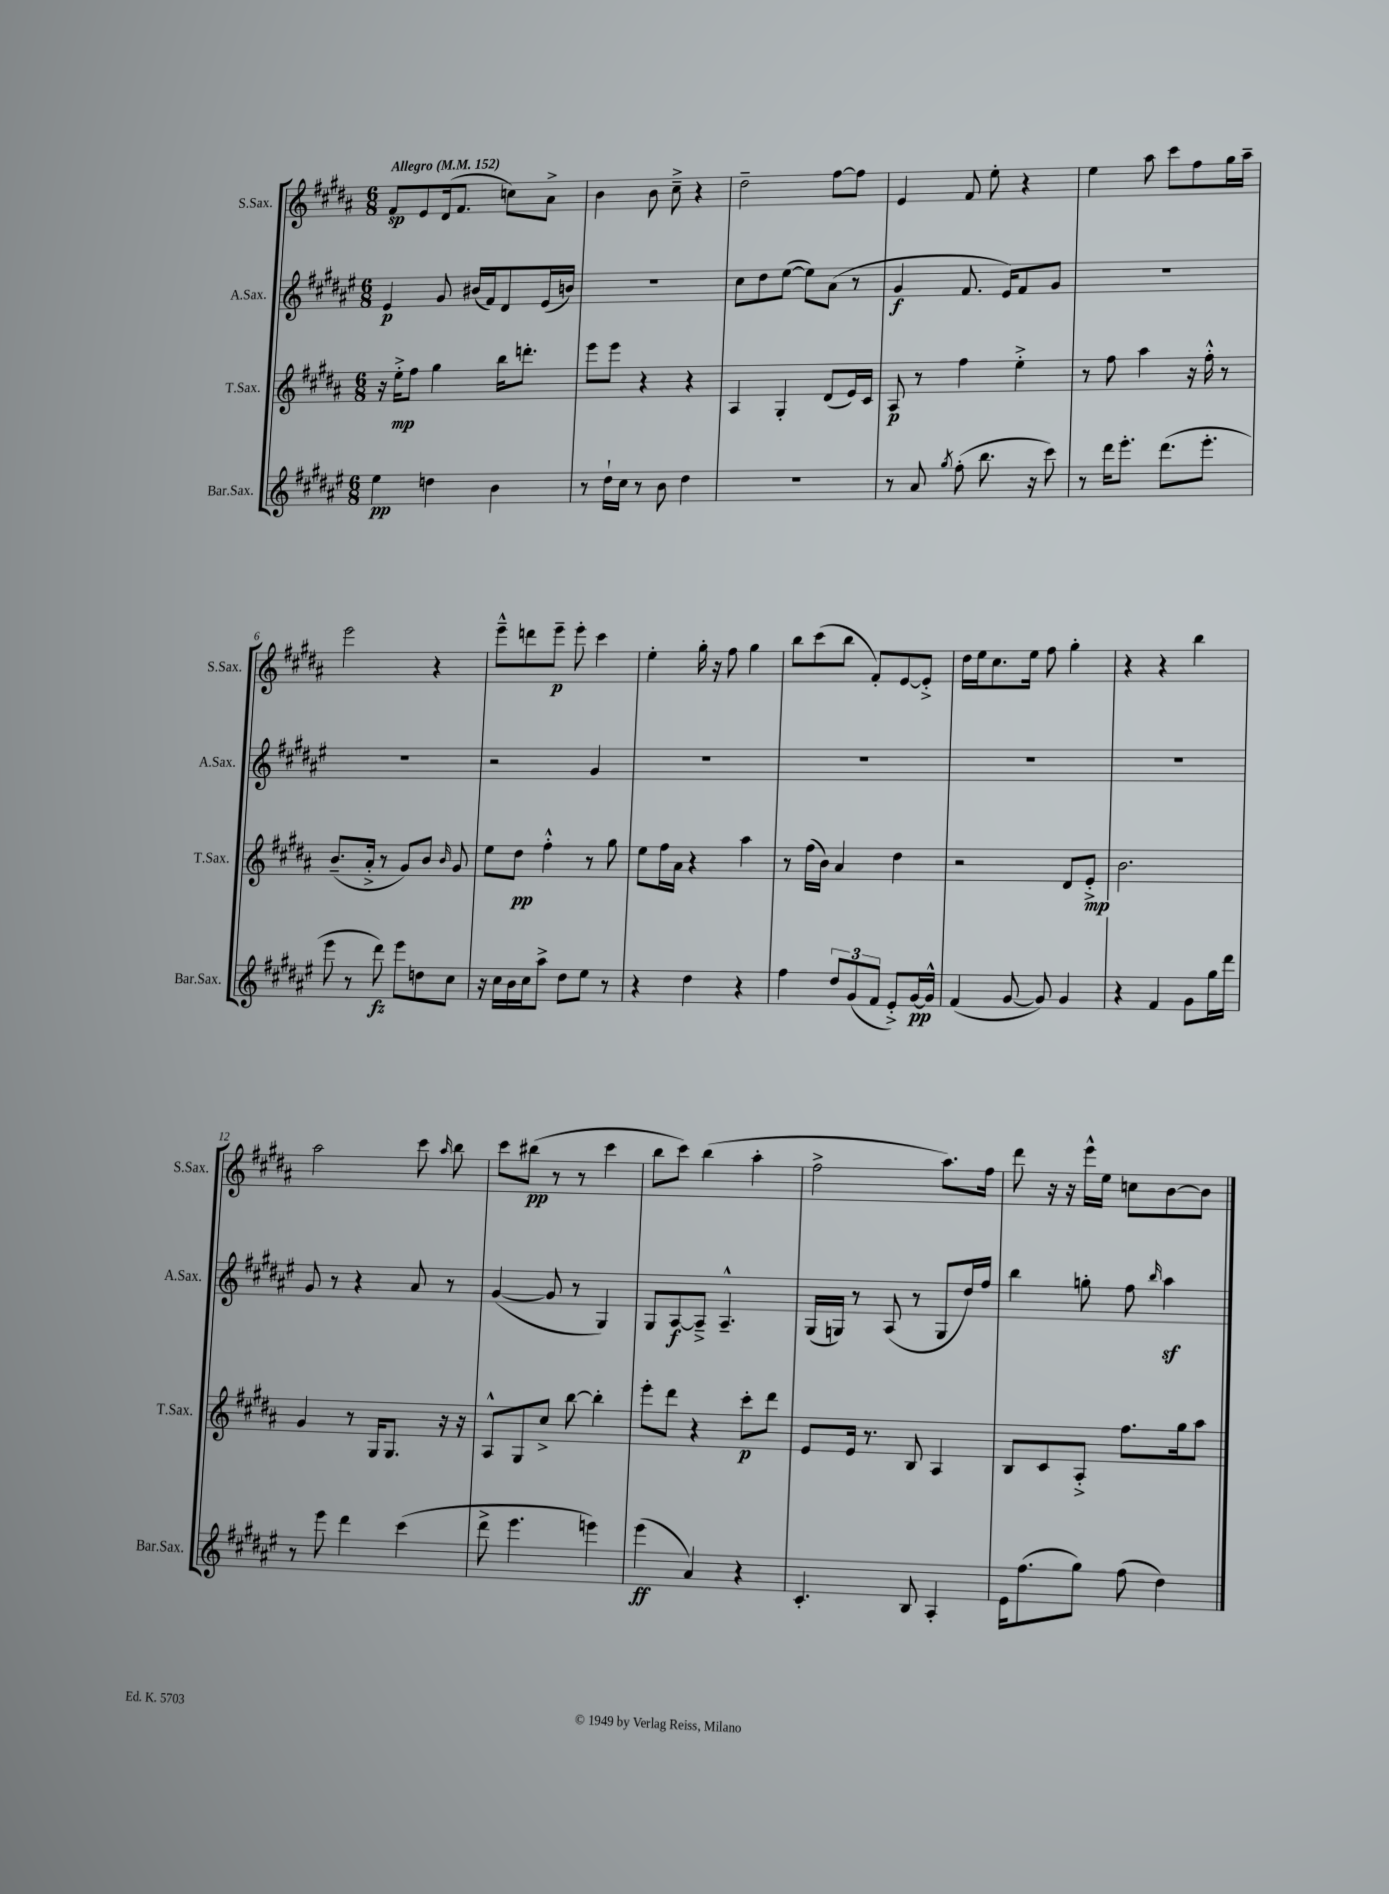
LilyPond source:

<<
\new StaffGroup <<
\new Staff = "s0" \with { instrumentName = "S.Sax." shortInstrumentName = "S.Sax." } {
    \clef treble \key b \major \numericTimeSignature \time 6/8 \tempo "Allegro" 4 = 152
    \autoBeamOff fis'8[\sp e'8 dis'16( fis'8.] c''8[) ais'8]-> |
    b'4 b'8 cis''8---> r4 |
    dis''2-- fis''8[~ fis''8] |
    e'4 fis'8 e''8-. r4 |
    e''4 ais''8 cis'''8[ fis''8 gis''16 ais''16]-- |
    e'''2 r4 |
    e'''8[---^ d'''8 e'''8]--\p e'''8-. cis'''4 |
    e''4-. gis''16-. r16 fis''8 gis''4 |
    b''8[ cis'''8( b''8] fis'8[-.) e'8~ e'8]-.-> |
    dis''16[ e''16 cis''8. e''16] fis''8 gis''4-. |
    r4 r4 b''4 |
    ais''2 cis'''8 \grace { ais''16 } b''8 |
    cis'''8[ bis''8]\pp( r8 r8 cis'''4 |
    b''8[ cis'''8]) b''4( ais''4-. |
    fis''2-> ais''8.[) fis''16] |
    dis'''8 r16 r16 e'''16[-^ e''16] c''8[ b'8~ b'8] \bar "|." |
}
\new Staff = "s1" \with { instrumentName = "A.Sax." shortInstrumentName = "A.Sax." } {
    \clef treble \key fis \major \numericTimeSignature \time 6/8
    \autoBeamOff eis'4\p gis'8 bis'16[( fis'16) dis'8 eis'16( b'16]) |
    R2. |
    cis''8[ dis''8 eis''8]~( eis''8[) ais'8]( r8 |
    gis'4\f fis'8. eis'16[) fis'8 gis'8] |
    R2. |
    R2. |
    r2 gis'4 |
    R2. |
    R2. |
    R2. |
    R2. |
    gis'8 r8 r4 ais'8 r8 |
    gis'4~( gis'8 r8 gis4) |
    gis8[ ais8~\f ais8]---> ais4.---^ |
    gis16[( g16]) r8 ais8( r8 g8[ dis''16) fis''16] |
    b''4 g''8-. fis''8 \grace { b''16 } ais''4\sf \bar "|." |
}
\new Staff = "s2" \with { instrumentName = "T.Sax." shortInstrumentName = "T.Sax." } {
    \clef treble \key b \major \numericTimeSignature \time 6/8
    \autoBeamOff r16 e''16[-.->\mp fis''8] gis''4 b''16[ d'''8.]-. |
    e'''8[ e'''8] r4 r4 |
    ais4 gis4-. dis'8[( e'16) cis'16] |
    ais8\p r8 fis''4 e''4-.-> |
    r8 fis''8 ais''4 r16 fis''16-.-^ r8 |
    b'8.[--( ais'16]-.-> r8 gis'8[) b'8] \grace { b'16 } gis'8 |
    e''8[ dis''8]\pp fis''4-.-^ r8 gis''8 |
    e''8[ fis''16 ais'16] r4 ais''4 |
    r8 fis''16[( b'16]) ais'4 dis''4 |
    r2 dis'8[ e'8]-.->\mp |
    b'2. |
    gis'4 r8 gis16[ gis8.] r16 r16 |
    ais8[-^ gis8 cis''8]-> b''8~ b''4-. |
    e'''8[-. dis'''8] r4 cis'''8[-.\p dis'''8] |
    e'8[ e'16] r8. b8 ais4 |
    b8[ cis'8 ais8]-.-> fis''8.[ gis''16 ais''8] \bar "|." |
}
\new Staff = "s3" \with { instrumentName = "Bar.Sax." shortInstrumentName = "Bar.Sax." } {
    \clef treble \key fis \major \numericTimeSignature \time 6/8
    \autoBeamOff eis''4\pp d''4 b'4 |
    r8 dis''16[-! cis''16] r8 b'8 dis''4 |
    R2. |
    r8 ais'8 \acciaccatura { gis''8 } fis''8-.( b''8. r16 cis'''8) |
    r8 dis'''16[ eis'''8.]-. dis'''8.[( eis'''8.]-. |
    eis'''8 r8 dis'''8\fz) eis'''8[ d''8 cis''8] |
    r16 cis''16[ b'16 cis''16 ais''8]-> dis''8[ eis''8] r8 |
    r4 dis''4 r4 |
    fis''4 \tuplet 3/2 { dis''8[ gis'8( fis'8] } eis'8[-.->) gis'16~\pp gis'16]-^ |
    fis'4( gis'8~ gis'8) gis'4 |
    r4 fis'4 gis'8[ gis''16 dis'''16] |
    r8 eis'''8 dis'''4 cis'''4( |
    dis'''8-> eis'''4. e'''4) |
    eis'''4\ff( ais'4) r4 |
    cis'4.-. b8 ais4-. |
    eis'16[ fis''8.( gis''8]) fis''8( dis''4) \bar "|." |
}
>>
>>
